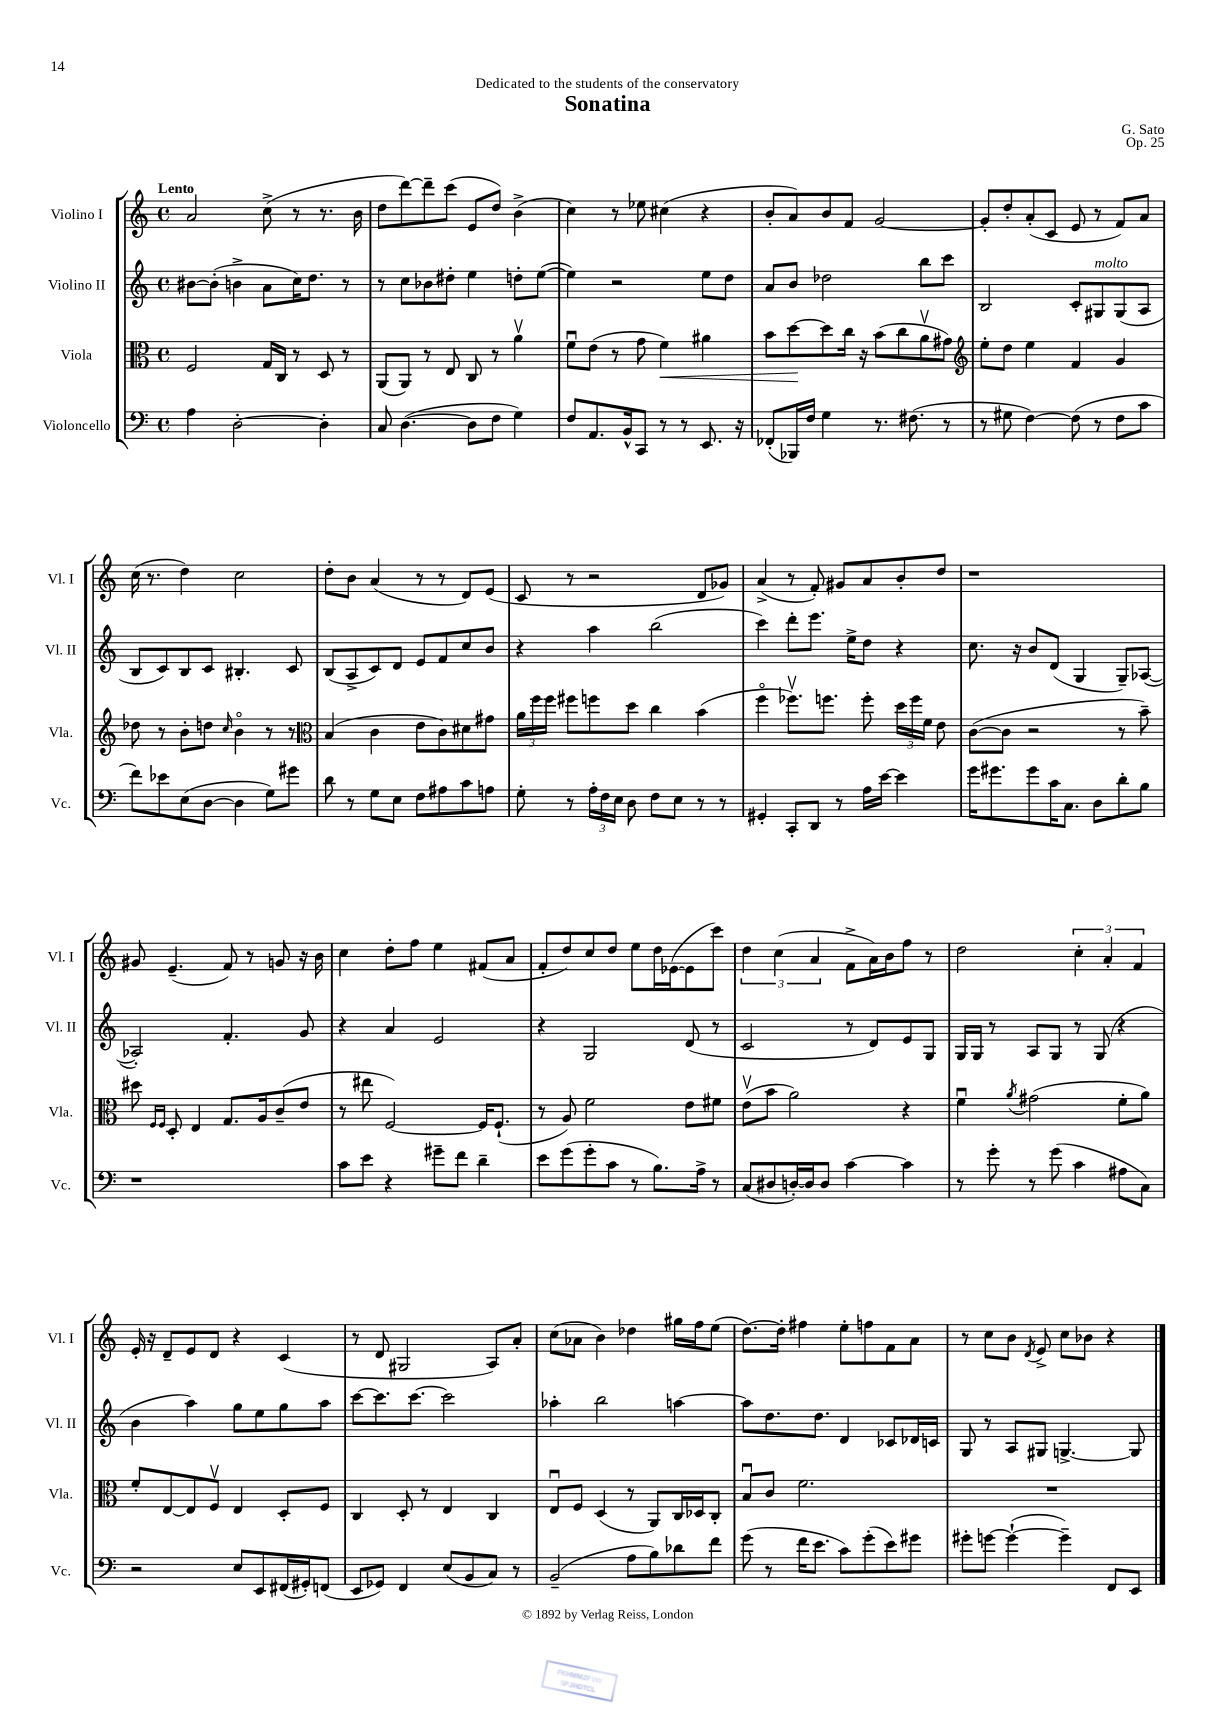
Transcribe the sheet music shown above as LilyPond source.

\header { title = "Sonatina" composer = "G. Sato" dedication = "Dedicated to the students of the conservatory" opus = "Op. 25" }
<<
\new StaffGroup <<
\new Staff = "s0" \with { instrumentName = "Violino I" shortInstrumentName = "Vl. I" } {
    \clef treble \key c \major \defaultTimeSignature \time 4/4 \tempo "Lento"
    \autoBeamOff a'2 c''8->( r8 r8. b'16 |
    d''8[ d'''8~) d'''8-- c'''8]( e'8[ d''8]) b'4->( |
    c''4) r8 ees''8 cis''4( r4 |
    b'8[-. a'8) b'8 f'8] g'2~ |
    g'8[-. d''8-. a'8-.( c'8] e'8 r8 f'8[) a'8] |
    c''16( r8. d''4) c''2 |
    d''8[-. b'8] a'4( r8 r8 d'8[) e'8]( |
    c'8 r8 r2 d'8[ ges'8]) |
    a'4->( r8 f'8-.) gis'8[ a'8 b'8-. d''8] |
    r1 |
    gis'8 e'4.--( f'8) r8 g'8 r16 b'16 |
    c''4 d''8[-. f''8] e''4 fis'8[( a'8] |
    f'8[-. d''8) c''8 d''8] e''8[ d''16 ees'16~( ees'8 c'''8]) |
    \tuplet 3/2 { d''4 c''4( a'4 } f'8[-> a'16) b'16 f''8] r8 |
    d''2 \tuplet 3/2 { c''4-. a'4-. f'4 } |
    e'16-. r16 d'8[-- e'8 d'8] r4 c'4( |
    r8 d'8 gis2 a8[) a'8]-. |
    c''8[( aes'8] b'4) des''4 gis''16[ f''16 e''8]( |
    d''8.[~) d''16]-. fis''4 e''8[-. f''8 f'8 a'8] |
    r8 c''8[ b'8] \acciaccatura { d'8 } e'8-> c''8[ bes'8] r4 \bar "|." |
}
\new Staff = "s1" \with { instrumentName = "Violino II" shortInstrumentName = "Vl. II" } {
    \clef treble \key c \major \defaultTimeSignature \time 4/4
    \autoBeamOff bis'8[~ bis'8]-.( b'4-> a'8[ c''16) d''8.] r8 |
    r8 c''8[ bes'8 dis''8]-. e''4 d''8[-. e''8]~( |
    e''4) r2 e''8[ d''8] |
    a'8[ b'8] des''2 b''8[ c'''8] |
    b2 c'8[-. gis8^\markup { \italic "molto" } gis8( a8] |
    b8[ c'8) b8 c'8] bis4.-. c'8 |
    b8[( a8-> c'8) d'8] e'8[ f'8 c''8 b'8] |
    r4 a''4 b''2( |
    c'''4) d'''8[-. e'''8.] e''16[-> d''8] r4 |
    c''8. r16 b'8[ d'8]( g4 g8[--) aes8]~( |
    aes2-.) f'4.-. g'8 |
    r4 a'4 e'2 |
    r4 g2 d'8( r8 |
    c'2 r8 d'8[) e'8 g8] |
    g16[ g16] r8 a8[ g8] r8 g8( r4 |
    b'4 a''4) g''8[ e''8 g''8 a''8] |
    c'''8[~ c'''8. c'''8.]~ c'''2 |
    aes''4-. b''2 a''4~ |
    a''8[ d''8. d''8.] d'4 ces'8[ des'16 c'16] |
    g8 r8 a8[ gis8] g4.~-> g8 \bar "|." |
}
\new Staff = "s2" \with { instrumentName = "Viola" shortInstrumentName = "Vla." } {
    \clef alto \key c \major \defaultTimeSignature \time 4/4
    \autoBeamOff f2 g16[ c16] r8 d8 r8 |
    a,8[( a,8]) r8 e8 c8 r8 a'4\upbow |
    f'8[\downbow e'8]( r8 g'8 f'4\<) ais'4 |
    b'8[ d''8~\! d''8 c''16] r16 b'8[( c''8 a'8\upbow gis'8]) |
    \clef treble e''8[-. d''8] e''4 f'4 g'4 |
    des''8 r8 b'8[-. d''8] \grace { c''16 } b'4\flageolet r8 r8 |
    \clef alto b4( c'4 e'8[ c'8) dis'8 gis'8] |
    \tuplet 3/2 { a'16[ f''16 f''16] } fis''8[ f''8 d''8] c''4 b'4( |
    f''4\flageolet fes''8.[\upbow) f''8.] f''8-. \tuplet 3/2 { d''16[ f''16 f'16] } e'8 |
    c'8[~( c'8] r2 r8 b'8--) |
    dis''8 \grace { f16[ f16] } d8-. e4 g8.[ a16 c'8--( e'8] |
    r8 eis''8 f2~) f16[ f8.]-!( |
    r8 a8) f'2 e'8[ fis'8] |
    e'8[\upbow( b'8] a'2) r4 |
    f'4\downbow \acciaccatura { a'8 } gis'2( f'8[-. a'8]) |
    f'8[-. e8~ e8 f8]\upbow e4 d8[-. f8] |
    c4 d8-. r8 e4 c4 |
    e8[\downbow f8] d4( r8 a,8[) c16 des16 c8]-. |
    b8[\downbow c'8] f'2. |
    R1 \bar "|." |
}
\new Staff = "s3" \with { instrumentName = "Violoncello" shortInstrumentName = "Vc." } {
    \clef bass \key c \major \defaultTimeSignature \time 4/4
    \autoBeamOff a4 d2~-. d4-. |
    c8 d4.~( d8[ f8] g4) |
    f8[ a,8. b,16-^ c,8] r8 r8 e,8. r16 |
    fes,8[-.( bes,,16) f16] g4 r8. fis8.( r8 |
    r8 gis8 f4~) f8( r8 f8[ c'8] |
    f'8[) ees'8 e8( d8]~ d4 g8[) gis'8] |
    d'8 r8 g8[ e8] f8[ ais8 c'8 a8] |
    g8-. r8 \tuplet 3/2 { a16[-. f16 e16] } d8 f8[ e8] r8 r8 |
    gis,4-. c,8[-. d,8] r8 a16[ e'16]~ e'4 |
    g'16[ gis'8. gis'8 c'16 c8.] d8[ d'8-. b8] |
    r1 |
    c'8[ e'8] r4 gis'8[-- f'8] d'4-- |
    e'8[ g'8( g'8-. c'8] r8 b8.[) a16]-> r8 |
    c8[( dis8 d16~-.) d16 d8] c'4~ c'4 |
    r8 g'8-. r8 g'8( c'4 ais8[ c8]) |
    r2 e8[ e,8 fis,16( gis,16-.) f,8]( |
    e,8[ ges,8]) f,4 e8[( b,8 c8]) r8 |
    b,2--( a8[ b8) des'8 f'8] |
    g'8( r8 f'16[ e'8.] c'8[) g'8-.( e'8) gis'8] |
    gis'8[-. g'8]~ g'4~-!( g'4--) f,8[ e,8] \bar "|." |
}
>>
>>
\layout { \context { \Score \remove "Bar_number_engraver" } }
